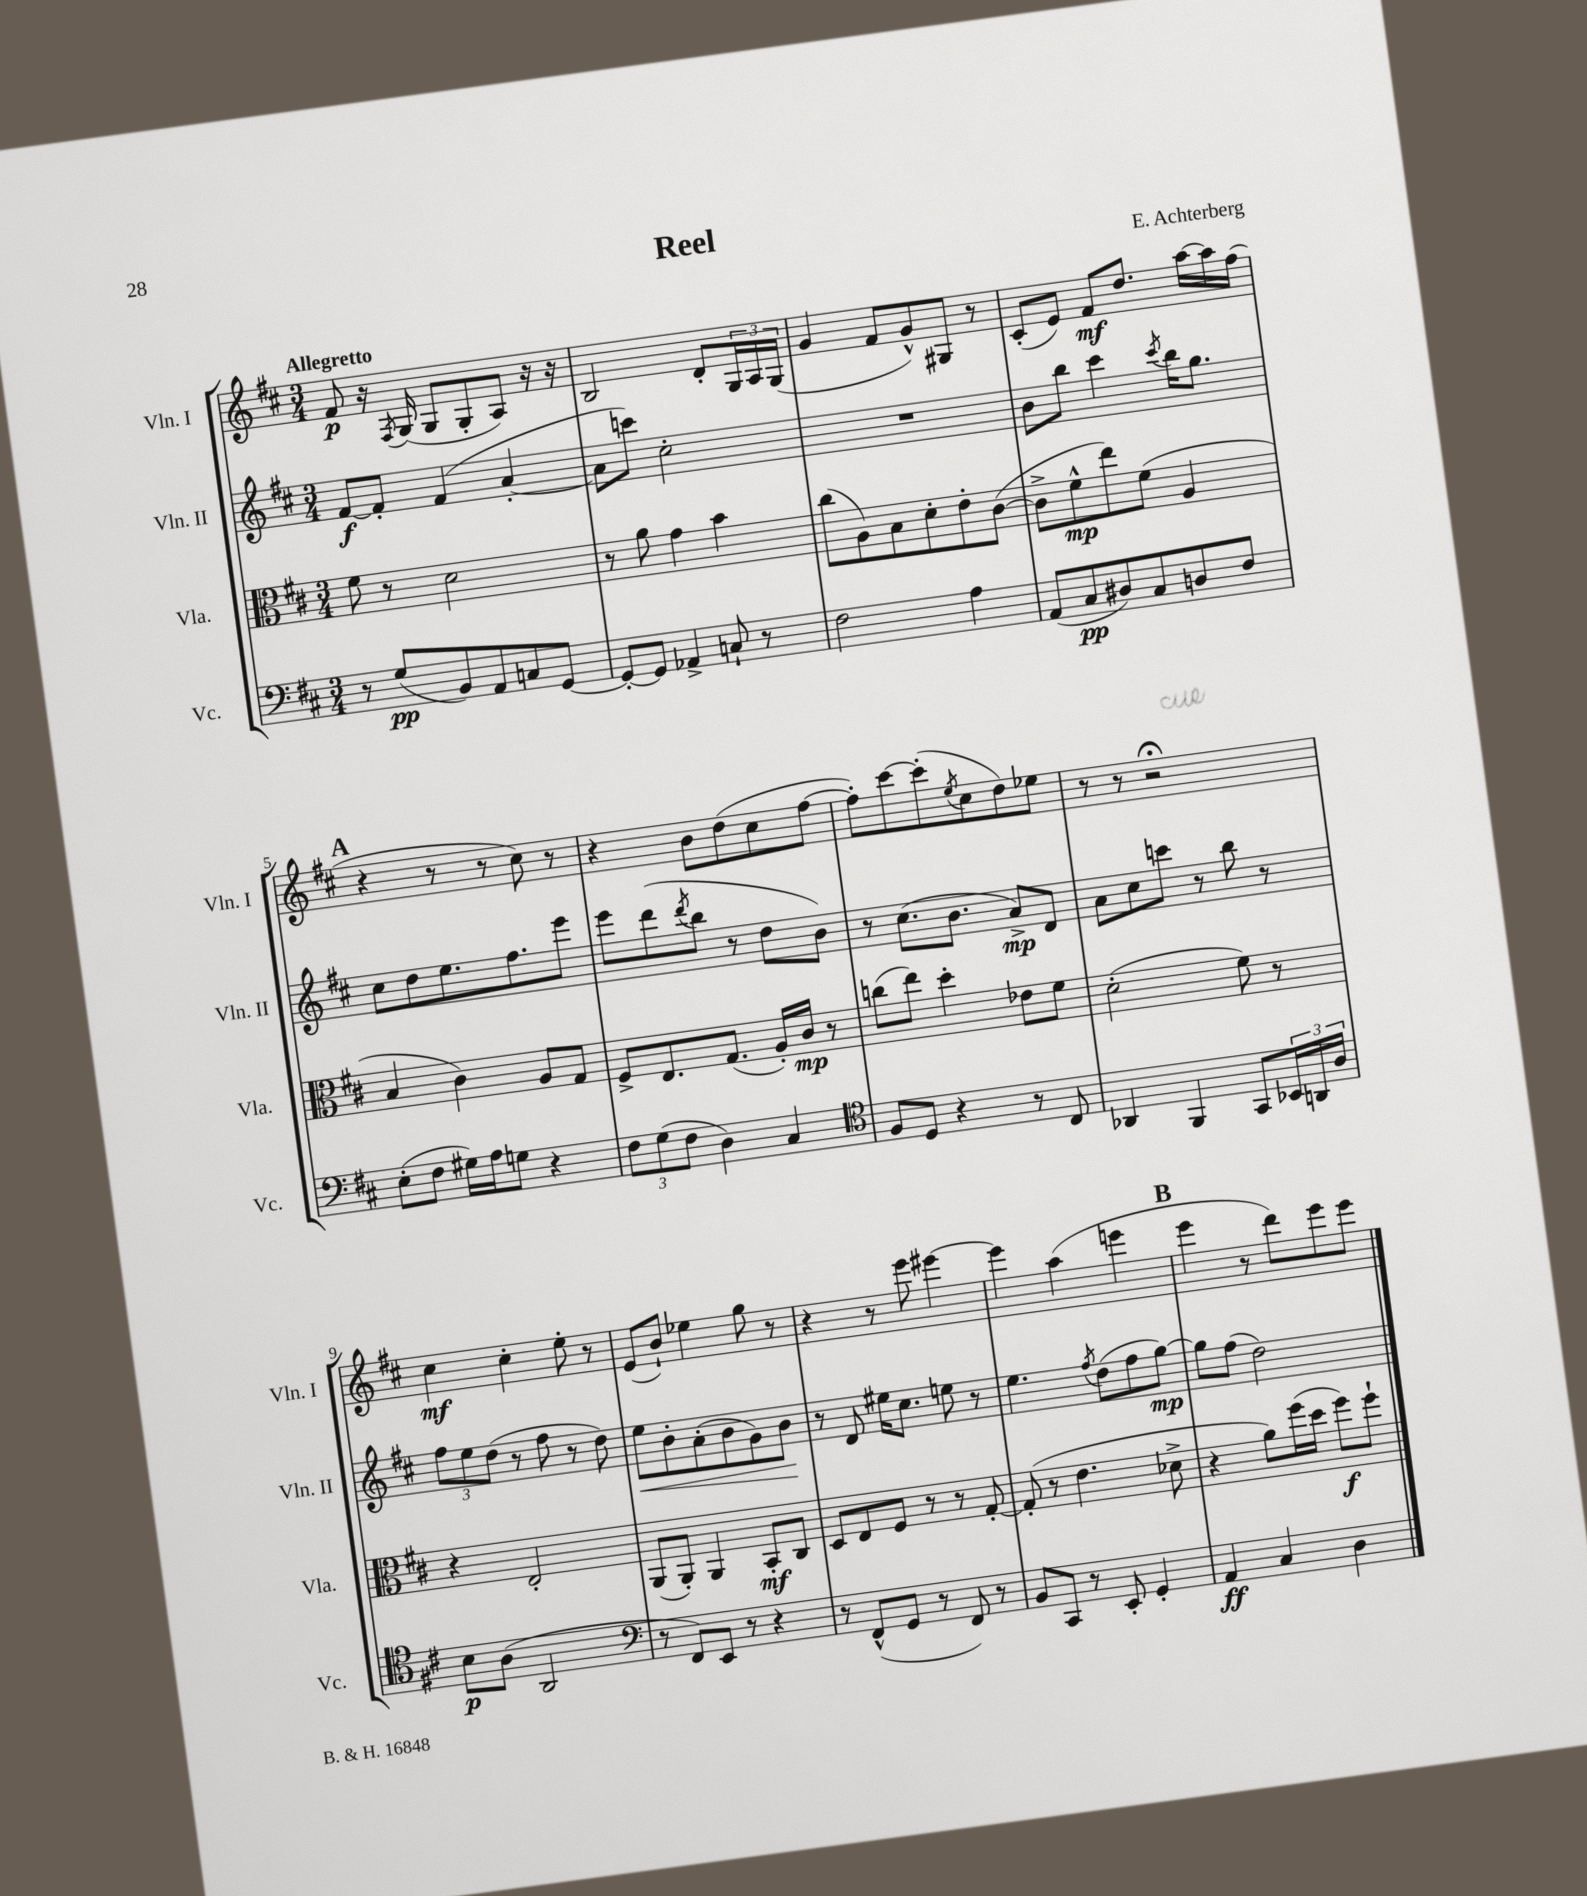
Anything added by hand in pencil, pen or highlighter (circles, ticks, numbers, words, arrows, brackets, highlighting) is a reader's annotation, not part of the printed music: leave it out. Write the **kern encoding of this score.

**kern	**kern	**kern	**kern
*staff4	*staff3	*staff2	*staff1
*clefF4	*clefC3	*clefG2	*clefG2
*k[f#c#]	*k[f#c#]	*k[f#c#]	*k[f#c#]
*M3/4	*M3/4	*M3/4	*M3/4
8r	8f#\	[8f#/L	8f#/
(8G/L	8r	8f#'/]J	16r
.	.	.	8qF#/
.	.	.	(16G/
8BB/)	2d\	(4f#/	8G/L
8AA/	.	.	8G'/
8C/	.	[4a'/	8A/J)
[8GG/J	.	.	16r
.	.	.	16r
=	=	=	=
8GG'/_L	8r	8a\]L	2B/
8GG/]J	8a\	8ccc\J)	.
4AA-^/	4g\	2cc#'\	.
8C`/	4b\	.	8d'/L
8r	.	.	24G/L
.	.	.	24A/
.	.	.	(24G/JJ
=	=	=	=
2F#\	(8cc#\L	2.r	4g/
.	8A\)	.	.
.	8B\	.	8f#/L
.	8d'\	.	8g^^/)
4A\	8e'\	.	8G#/J
.	([8c#\J	.	8r
=	=	=	=
(8AA/L	8c#^\]L	8b\L	(8c#'/L
8C#/	8f#^^\	8bb\J	8e/J)
8D#/)	8ee\)	4ccc#\	8f#/L
8C#/	(8f#\J	.	8.dd/J
.	.	8qccc#/	.
8D/	4A/	16bb\LK	.
.	.	8.gg\J	[16aa\LL
8F#/J	.	.	16aa\]
.	.	.	(16ff#\JJ
=	=	=	=
(8E'\L	4B/	8cc#\L	4r
8F#\J	.	8dd\	.
16G#\LL)	4c#\)	8.ee\	8r
16A\J	.	.	.
8G\J	.	.	8r
.	.	8.ff#\	.
4r	8A/L	.	8cc#\)
.	8G/J	8eee\J	8r
=	=	=	=
12F#\L	8F#^/L	8eee\L	4r
(12G\	.	.	.
.	8.E/	(8ddd\	.
12F#\J	.	.	.
.	.	8qddd/	.
4D\)	.	8bb\J	8b\L
.	(8.G/J	.	.
.	.	8r	(8dd\
4C#/	16A'/LL)	8dd\L	8cc#\
.	16c#/JJ	.	.
.	8r	8b\J)	[8ff#\J
=	=	=	=
*clefC4	*	*	*
8F#/L	(8cc\L	8r	8ff#'\]L)
8D/J	8ee\J)	(8.cc#\L	[8ccc#\
4r	4dd'\	.	(8ccc#'\]
.	.	8.b\J	.
.	.	.	8qee/
.	.	.	8cc#\
8r	8e-\L	8a^/L)	8dd\)
8C#/	8f#\J	8d/J	8ee-\J
=	=	=	=
4AA-/	(2d'\	8a\L	8r
.	.	8cc#\	8r
4FF#/	.	8ccc\J	2r;
.	.	8r	.
8GG/L	8f#\)	8bb\	.
24BB-/L	8r	8r	.
24AA/	.	.	.
24A/JJ	.	.	.
=	=	=	=
8B\L	4r	12ff#\L	4cc#\
.	.	12ee\	.
(8A\J	.	.	.
.	.	(12dd\J	.
2AA/	2E'/	8r	4cc#'\
.	.	8ff#\	.
.	.	8r	8ee'\
.	.	8dd\)	8r
=	=	=	=
*clefF4	*	*	*
8r	(8AA/L	8ee\L	(8e/L
8FF#/L)	8AA'/J)	8b'\	8b`/J)
8EE/J	4AA/	(8a'\	4ee-\
8r	.	8b\	.
4r	8BB'/L	8g\)	8gg\
.	8C#/J	8b\J	8r
=	=	=	=
8r	8D/L	8r	4r
(8FF#^^/L	8E/	8d/	.
8GG/J	8F#/J	16ee#\LK	8r
.	.	8.cc#\J	.
8r	8r	.	8eee\
8FF#/)	8r	8ee\	[4eee#\
8r	[8G'/	8r	.
=	=	=	=
8BB/L	(8G'/]	4.ee\	4eee#\]
8CC#/J	8r	.	.
8r	4.e\	.	(4aa\
.	.	8qff#/	.
8EE'/	.	(8dd\L	.
4GG'/	.	8ff#\	4eee\
.	8d-^\	[8gg\J)	.
=	=	=	=
4AA/	4r	8gg\]L	4eee\
.	.	(8ff#\J	.
4C#/	8a\L)	2dd\)	8r
.	(16ff#\L	.	8ddd\L)
.	16dd\JJ	.	.
4D\	8ff#\L)	.	8eee\
.	8ff#`\J	.	8eee\J
==	==	==	==
*-	*-	*-	*-
